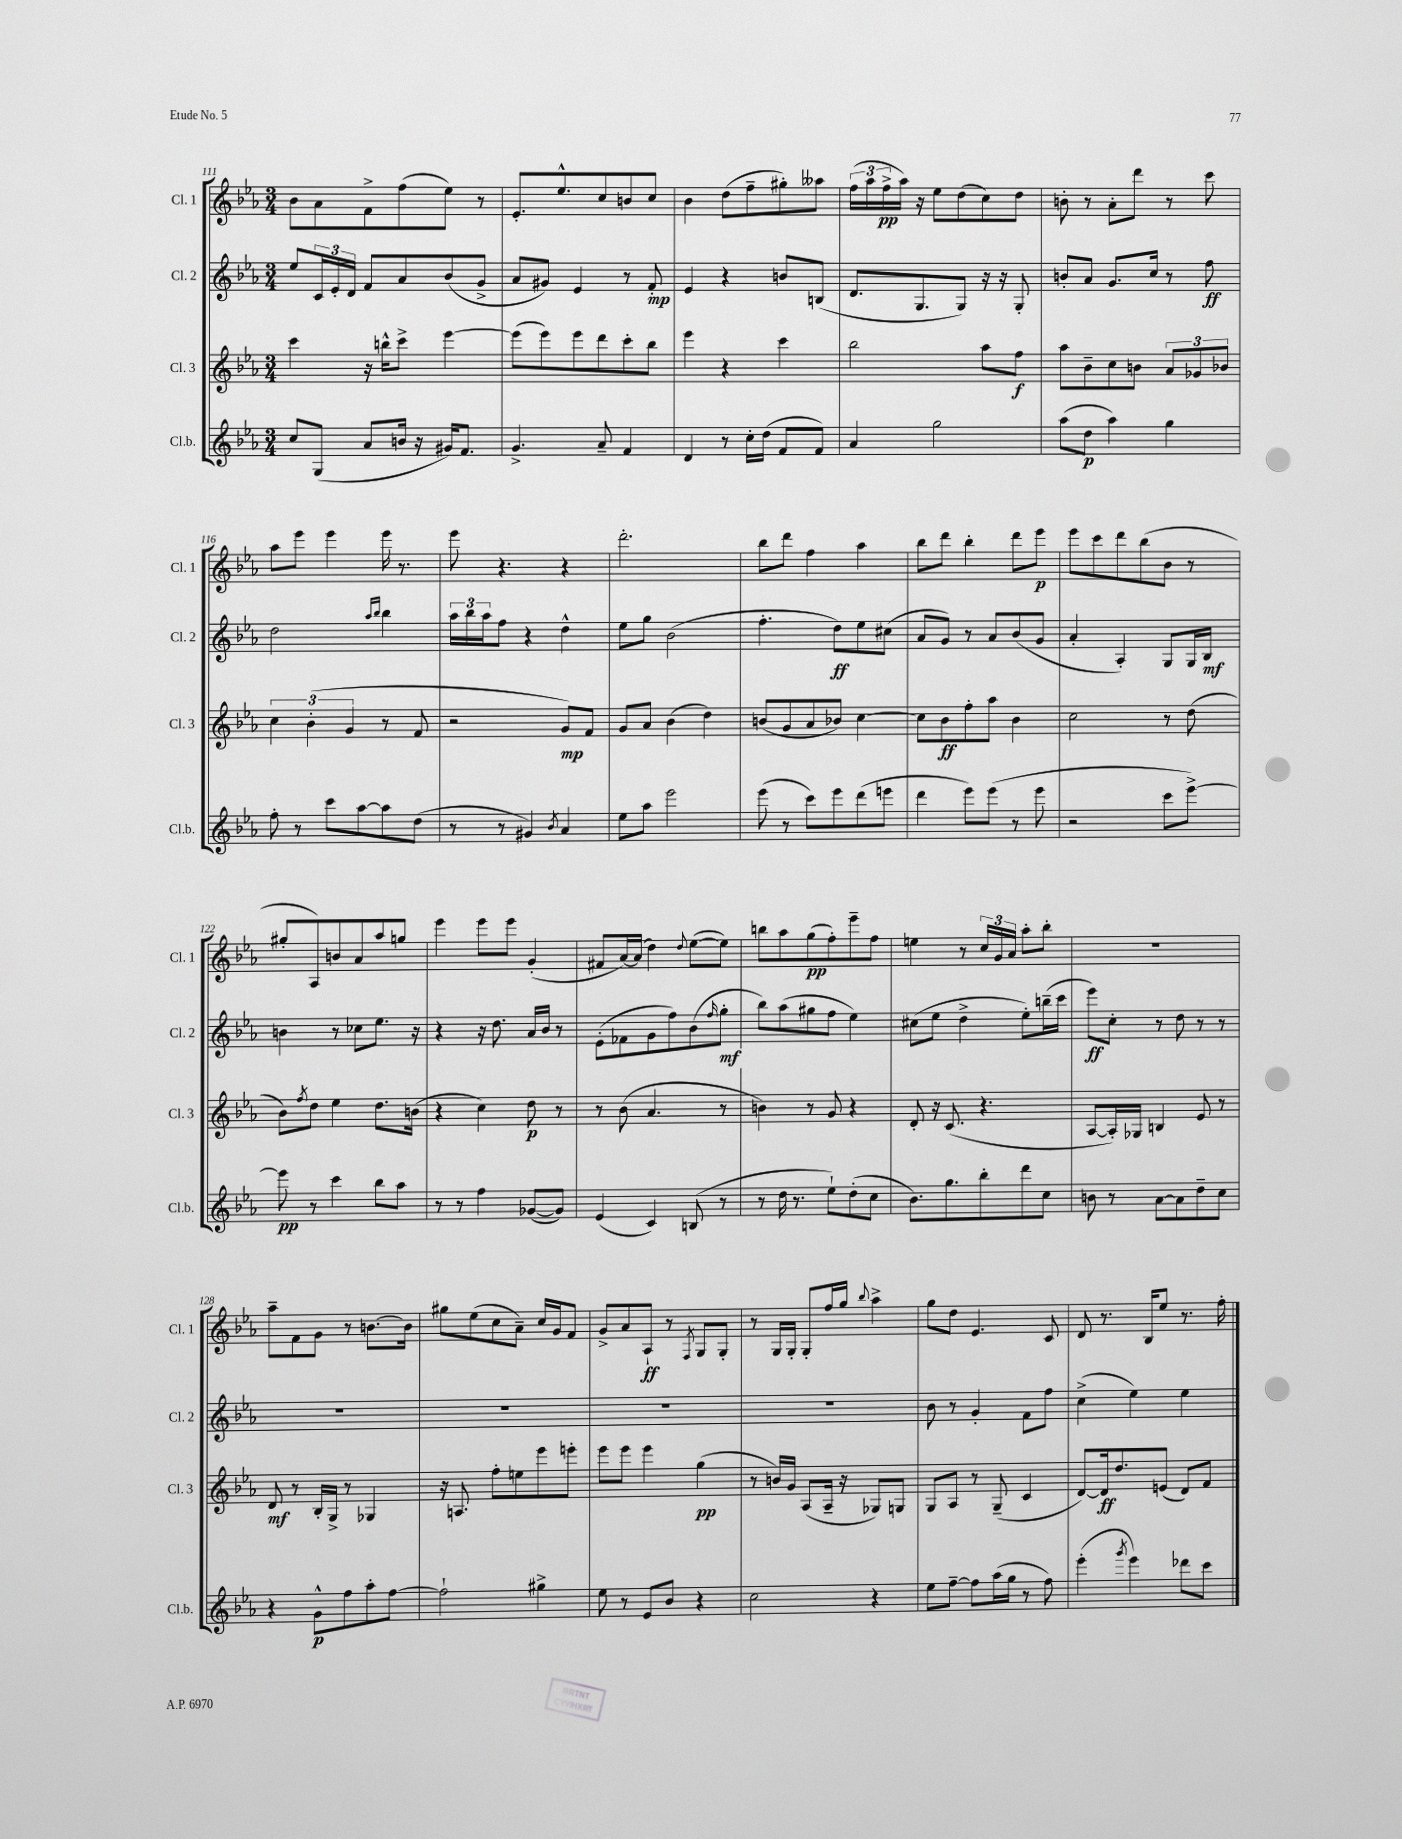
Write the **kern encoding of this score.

**kern	**dynam	**kern	**dynam	**kern	**dynam	**kern	**dynam
*part4	*part4	*part3	*part3	*part2	*part2	*part1	*part1
*staff4	*staff4	*staff3	*staff3	*staff2	*staff2	*staff1	*staff1
*I"Cl.b.	*	*I"Cl. 3	*	*I"Cl. 2	*	*I"Cl. 1	*
*I'Cl.b.	*	*I'Cl. 3	*	*I'Cl. 2	*	*I'Cl. 1	*
*clefG2	*	*clefG2	*	*clefG2	*	*clefG2	*
*k[b-e-a-]	*	*k[b-e-a-]	*	*k[b-e-a-]	*	*k[b-e-a-]	*
*M3/4	*	*M3/4	*	*M3/4	*	*M3/4	*
=111	=111	=111	=111	=111	=111	=111	=111
8cc/L	.	4ccc\	.	8ee-/L	.	8b-\L	.
(8G/J	.	.	.	24c/L	.	8a-\	.
.	.	.	.	24e-'/	.	.	.
.	.	.	.	24d/JJ	.	.	.
8a-/L	.	16r	.	8f/L	.	8f^\	.
.	.	16bbn^^\KL	.	.	.	.	.
16bn/Jk	.	8ccc^\J	.	8a-/	.	(8ff\	.
16r	.	.	.	.	.	.	.
16g#X/KL)	.	[4eee-\	.	(8b-/	.	8ee-\J)	.
8.f/J	.	.	.	.	.	.	.
.	.	.	.	8g^/J	.	8r	.
=112	=112	=112	=112	=112	=112	=112	=112
4.g^/	.	(8eee-\L]	.	8a-/L	.	8.e-'/L	.
.	.	8eee-\)	.	8g#X/J)	.	.	.
.	.	.	.	.	.	8.ee-^^/	.
.	.	8eee-\	.	4e-/	.	.	.
8a-~/	.	8ddd\	.	.	.	8cc/	.
4f/	.	8ccc'\	.	8r	.	8bn/	.
.	.	8bb-\J	.	8f'/	mp	8cc/J	.
=113	=113	=113	=113	=113	=113	=113	=113
4d/	.	4eee-\	.	4e-/	.	4b-\	.
8r	.	4r	.	4r	.	(8dd\L	.
16cc'\LL	.	.	.	.	.	8ff~\	.
(16dd\JJ	.	.	.	.	.	.	.
8f/L	.	4ccc\	.	8bn/L	.	8gg#X'\)	.
8f/J)	.	.	.	(8Bn/J	.	8aa--X\J	.
=114	=114	=114	=114	=114	=114	=114	=114
4a-/	.	2bb-\	.	8.d/L	.	(24ff\LL	.
.	.	.	.	.	.	24aa-\	.
.	.	.	.	.	.	24ff^\	pp
.	.	.	.	.	.	16aa-\JJ)	.
.	.	.	.	8.G/	.	16r	.
2gg\	.	.	.	.	.	8ee-\L	.
.	.	.	.	8G/J)	.	(8dd\	.
.	.	8aa-\L	.	16r	.	8cc\)	.
.	.	.	.	16r	.	.	.
.	.	8ff\J	f	8G'/	.	8dd\J	.
=115	=115	=115	=115	=115	=115	=115	=115
(8aa-\L	.	8aa-\L	.	8bn'/L	.	8bn'\	.
8dd\J	p	8b-~\	.	8a-/J	.	8r	.
4aa-\)	.	8cc\	.	8.g/L	.	8a-'\L	.
.	.	8bn\J	.	.	.	8ddd\J	.
.	.	.	.	16cc/Jk	.	.	.
4gg\	.	12a-/L	.	8r	.	8r	.
.	.	12g-X/	.	.	.	.	.
.	.	.	.	8ff\	ff	8ccc\	.
.	.	12b-X/J	.	.	.	.	.
!!LO:LB:g=z
=116	=116	=116	=116	=116	=116	=116	=116
8ff'\	.	6cc\	.	2dd\	.	8aa-\L	.
8r	.	.	.	.	.	8eee-\J	.
.	.	(6b-'\	.	.	.	.	.
8ccc\L	.	.	.	.	.	4eee-\	.
.	.	6g/	.	.	.	.	.
[8aa-\	.	.	.	.	.	.	.
.	.	.	.	16qqaa-/LL	.	.	.
.	.	.	.	16qqbb-/JJ	.	.	.
8aa-\]	.	8r	.	4bb-\	.	16eee-\	.
.	.	.	.	.	.	8.r	.
(8dd\J	.	8f/	.	.	.	.	.
=117	=117	=117	=117	=117	=117	=117	=117
8r	.	2r	.	24aa-\LL	.	8eee-\	.
.	.	.	.	24bb-\	.	.	.
.	.	.	.	24aa-\J	.	.	.
8r	.	.	.	8ff\J	.	4.r	.
4g#X/)	.	.	.	4r	.	.	.
8qb-/	.	.	.	.	.	.	.
4a-/	.	8g/L)	mp	4dd^^\	.	4r	.
.	.	8f/J	.	.	.	.	.
=118	=118	=118	=118	=118	=118	=118	=118
8ee-\L	.	8g/L	.	8ee-\L	.	2.ddd'\	.
8aa-\J	.	8a-/J	.	8gg\J	.	.	.
2eee-\	.	(4b-\	.	(2b-\	.	.	.
.	.	4dd\)	.	.	.	.	.
=119	=119	=119	=119	=119	=119	=119	=119
(8eee-\	.	(8bn/L	.	4.ff'\	.	8bb-\L	.
8r	.	8g/	.	.	.	8ddd\J	.
8ccc\L)	.	8a-/	.	.	.	4ff\	.
8eee-\	.	8b-X/J)	.	8dd\L)	ff	.	.
(8ddd\	.	[4cc\	.	8ee-\	.	4aa-\	.
8eeen\J	.	.	.	(8cc#X\J	.	.	.
=120	=120	=120	=120	=120	=120	=120	=120
4ddd\	.	8cc\L]	.	8a-/L	.	8bb-\L	.
.	.	8b-\	ff	8g/J)	.	8ddd\J	.
8eee-\L)	.	8ff'\	.	8r	.	4bb-'\	.
(8eee-\J	.	8aa-\J	.	8a-/L	.	.	.
8r	.	4b-\	.	(8b-/	.	8ddd\L	.
8eee-\	.	.	.	8g/J	.	8eee-\J	p
=121	=121	=121	=121	=121	=121	=121	=121
2r	.	2cc\	.	4a-'/	.	8eee-\L	.
.	.	.	.	.	.	8ccc\	.
.	.	.	.	4A-'/)	.	8ddd\	.
.	.	.	.	.	.	(8bb-\	.
8ccc\L	.	8r	.	8G/L	.	8b-\J	.
[8eee-^\J)	.	(8dd\	.	16G/L	.	8r	.
.	.	.	.	16B-/JJ	mf	.	.
!!LO:LB:g=z
=122	=122	=122	=122	=122	=122	=122	=122
8eee-\]	pp	8b-\L)	.	4bn\	.	8gg#X'/L	.
.	.	8qff/	.	.	.	.	.
8r	.	8dd\J	.	.	.	8A-/)	.
4ccc\	.	4ee-\	.	8r	.	8bn/	.
.	.	.	.	8cc-X\L	.	8a-/	.
8bb-\L	.	8.dd\L	.	8.ee-\J	.	8aa-/	.
8aa-\J	.	.	.	.	.	8ggn/J	.
.	.	(16bn\Jk	.	16r	.	.	.
=123	=123	=123	=123	=123	=123	=123	=123
8r	.	4r	.	4r	.	4eee-\	.
8r	.	.	.	.	.	.	.
4ff\	.	4cc\)	.	16r	.	8eee-\L	.
.	.	.	.	8.dd\	.	.	.
.	.	.	.	.	.	8eee-\J	.
([8g-X/L	.	8dd\	p	16a-/LL	.	(4g'/	.
.	.	.	.	16b-/JJ	.	.	.
8g-/J])	.	8r	.	8r	.	.	.
=124	=124	=124	=124	=124	=124	=124	=124
(4e-/	.	8r	.	(8e-'\L	.	8f#X/L	.
.	.	(8b-\	.	8f-X\	.	[16a-/L)	.
.	.	.	.	.	.	(16a-/JJ]	.
4c/)	.	4.a-/	.	8g\	.	4dd\)	.
.	.	.	.	8ff\)	.	.	.
.	.	.	.	.	.	8qqdd/	.
(8Bn/	.	.	.	(8b-\	.	([8ee-\L	.
.	.	.	.	16qqff/	.	.	.
8r	.	8r	.	8gg'\J	mf	8ee-\J])	.
=125	=125	=125	=125	=125	=125	=125	=125
8r	.	4bn\)	.	8bb-\L)	.	8bbn\L	.
16dd\	.	.	.	(8aa-\	.	8aa-\	.
8.r	.	.	.	.	.	.	.
.	.	8r	.	8gg#X\	.	(8gg\	pp
8ee-`\L)	.	8g/	.	8ff\J	.	8ff'\)	.
(8dd'\	.	4r	.	4ee-\)	.	8eee-~\	.
8cc\J	.	.	.	.	.	8ff\J	.
=126	=126	=126	=126	=126	=126	=126	=126
8.b-\L)	.	8d'/	.	(8cc#X\L	.	4een\	.
.	.	16r	.	8ee-\J	.	.	.
8.gg\	.	(8.c/	.	.	.	.	.
.	.	.	.	4dd^\	.	8r	.
8bb-'\	.	4.r	.	.	.	24cc/LL	.
.	.	.	.	.	.	24g/	.
.	.	.	.	.	.	24a-/JJ	.
8ddd\	.	.	.	8ee-'\L)	.	8aa-'\L	.
8cc\J	.	.	.	(16bbn~\L	.	8bb-'\J	.
.	.	.	.	16ccc\JJ	.	.	.
=127	=127	=127	=127	=127	=127	=127	=127
8bn\	.	[8A-/L	.	8eee-\L)	ff	2.r	.
8r	.	16A-'/L])	.	8cc'\J	.	.	.
.	.	16G-X/JJ	.	.	.	.	.
[8a-\L	.	4Bn/	.	8r	.	.	.
8a-\]	.	.	.	8dd\	.	.	.
8dd~\	.	8e-/	.	8r	.	.	.
8cc\J	.	8r	.	8r	.	.	.
!!LO:LB:g=z
=128	=128	=128	=128	=128	=128	=128	=128
4r	.	8d/	mf	2.r	.	8aa-~\L	.
.	.	8r	.	.	.	8f\	.
8g^^\L	p	16B-'/LL	.	.	.	8g\J	.
.	.	16G^/JJ	.	.	.	.	.
8ff\	.	8r	.	.	.	8r	.
8aa-'\	.	4G-X/	.	.	.	[8.bn\L	.
[8ff\J	.	.	.	.	.	.	.
.	.	.	.	.	.	16b\Jk]	.
=129	=129	=129	=129	=129	=129	=129	=129
2ff`\]	.	16r	.	2.r	.	8gg#X\L	.
.	.	8.An/	.	.	.	.	.
.	.	.	.	.	.	(8ee-\	.
.	.	8ff'\L	.	.	.	8cc\	.
.	.	8een\	.	.	.	8a-~\J)	.
4gg#X^\	.	8eee-\	.	.	.	16cc/LL	.
.	.	.	.	.	.	16g/J	.
.	.	8eeen'\J	.	.	.	8f/J	.
=130	=130	=130	=130	=130	=130	=130	=130
8ee-\	.	8eee-\L	.	2.r	.	8g^/L	.
8r	.	8eee-\J	.	.	.	8a-/	.
8e-/L	.	4eee-\	.	.	.	8A-`/J	ff
8b-/J	.	.	.	.	.	8r	.
.	.	.	.	.	.	8qF/	.
4r	.	(4gg\	pp	.	.	8G/L	.
.	.	.	.	.	.	8G'/J	.
=131	=131	=131	=131	=131	=131	=131	=131
2cc\	.	8r	.	2.r	.	8r	.
.	.	16bn/LL)	.	.	.	16G/LL	.
.	.	16g/JJ	.	.	.	16G'/JJ	.
.	.	(8A-/L	.	.	.	8G'/L	.
.	.	16A-~/Jk	.	.	.	16ff/L	.
.	.	16r	.	.	.	16gg/JJ	.
.	.	.	.	.	.	8qqbb-/	.
4r	.	8G-X/L)	.	.	.	4aa-^\	.
.	.	8Gn/J	.	.	.	.	.
=132	=132	=132	=132	=132	=132	=132	=132
8ee-\L	.	8G/L	.	8b-\	.	8gg\L	.
[8ff~\J	.	8A-/J	.	8r	.	8dd\J	.
8ff\L]	.	8r	.	4g'/	.	4.e-/	.
(16aa-\L	.	(8G~/	.	.	.	.	.
16gg\JJ	.	.	.	.	.	.	.
8r	.	4c/	.	8f\L	.	.	.
8ff\)	.	.	.	8ff\J	.	8c/	.
=133	=133	=133	=133	=133	=133	=133	=133
(4eee-'\	.	[8d/L)	.	(4cc^\	.	8d/	.
.	.	16d/k]	ff	.	.	8.r	.
.	.	8.dd/	.	.	.	.	.
8qggg/	.	.	.	.	.	.	.
4eee-\)	.	.	.	4ee-\)	.	.	.
.	.	.	.	.	.	16B-/KL	.
.	.	(8en/J	.	.	.	8ee-/J	.
8ddd-X\L	.	8d/L)	.	4ee-\	.	8.r	.
8ccc\J	.	8f/J	.	.	.	.	.
.	.	.	.	.	.	16ff'\	.
==	==	==	==	==	==	==	==
*-	*-	*-	*-	*-	*-	*-	*-
